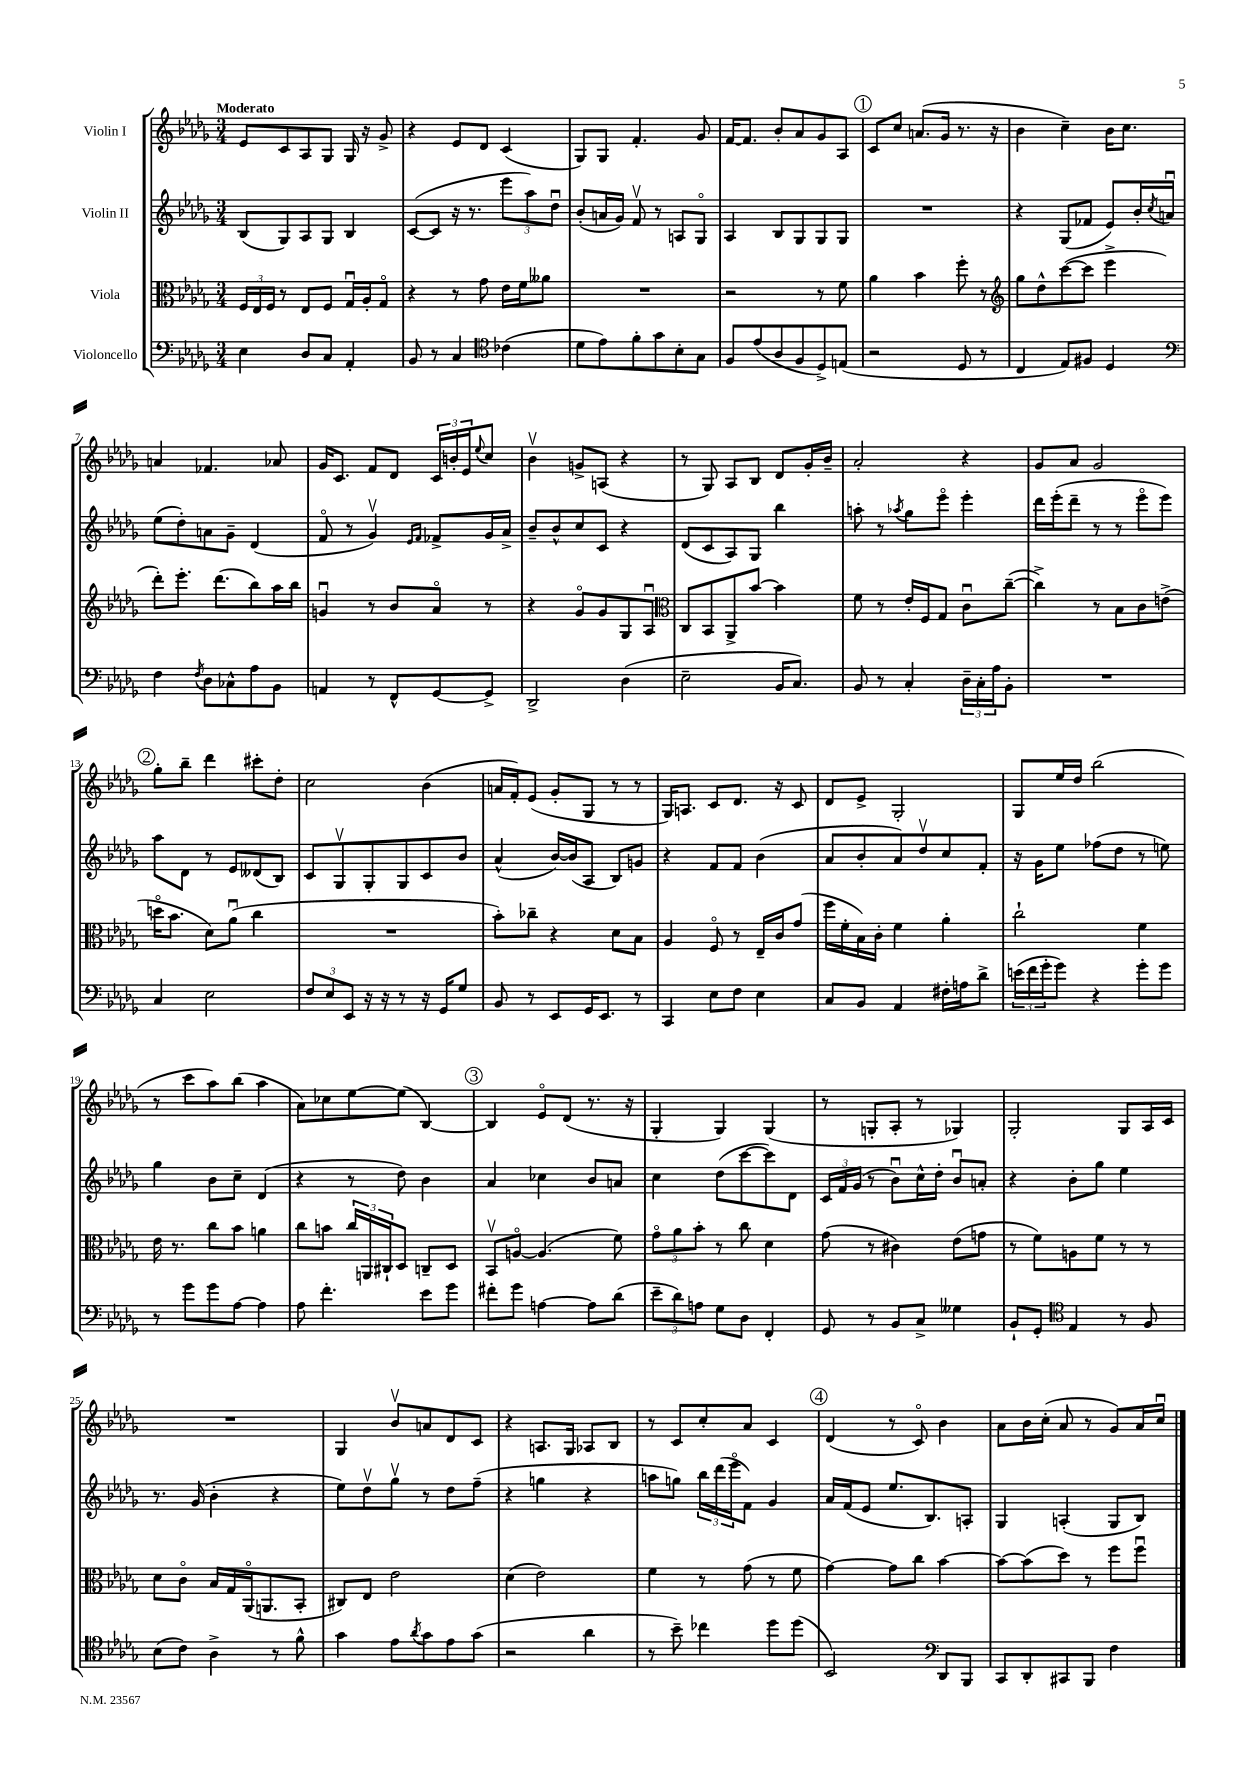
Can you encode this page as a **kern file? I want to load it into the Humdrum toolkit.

**kern	**kern	**kern	**kern
*staff4	*staff3	*staff2	*staff1
*clefF4	*clefC3	*clefG2	*clefG2
*k[b-e-a-d-g-]	*k[b-e-a-d-g-]	*k[b-e-a-d-g-]	*k[b-e-a-d-g-]
*M3/4	*M3/4	*M3/4	*M3/4
4E-	24F	(8B-	8e-
.	24E-	.	.
.	24F	.	.
.	8r	8G-)	8c
8D-	8E-	8A-	8A-
8C	8F	8G-	8G-
4AA-'	16G-u	4B-	16G-
.	16A-'	.	16r
.	8G-o	.	8g-^
=	=	=	=
8BB-	4r	([8c	4r
8r	.	8c]	.
4C	8r	16r	8e-
.	.	8.r	.
.	8g-	.	8d-
*clefC4	*	*	*
(4c-	16e-	12eee-	(4c
.	16f	.	.
.	.	12aa-)	.
.	8a--	.	.
.	.	12dd-u	.
=	=	=	=
8d-	2.r	(8b-'	8G-)
8e-)	.	16a	8G-
.	.	16g-)	.
8f'	.	8fv	4.f'
8g-	.	8r	.
8B-'	.	8A	.
8G-	.	8G-o	8g-
=	=	=	=
8F	2r	4A-	[16f
.	.	.	8.f]
(8e-	.	.	.
8A-	.	8B-	8b-'
8F	.	8G-	8a-
8D-^)	8r	8G-	8g-
(8E	8f	8G-	8A-
=	=	=	=
2r	4a-	2.r	8c
.	.	.	8cc
.	4b-	.	(8.a
.	.	.	16g-
8D-	8ff'	.	8.r
8r	8r	.	.
.	.	.	16r
=	=	=	=
*	*clefG2	*	*
4C	8gg-	4r	4b-
.	8dd-^^	.	.
8E-)	([8ccc	(8G-	4cc~)
8F#	8ccc]	8f-	.
4D-	4eee-^	8e-)	16b-
.	.	.	8.cc
.	.	16b-'	.
.	.	8qcc	.
.	.	16au	.
=	=	=	=
*clefF4	*	*	*
4F	8ddd-')	(8ee-	4a
.	8.eee-'	8dd-')	.
8qF	.	.	.
8D-	.	8a	4.f-
.	(8.ddd-	.	.
8C-^^	.	8g-~	.
8A-	8bb-)	(4d-	.
8BB-	16aa-	.	8a-
.	16bb-	.	.
=	=	=	=
4AA	4gu	8fo	16g-
.	.	.	8.c
.	.	8r	.
8r	8r	4g-v)	8f
8FF^^	8b-	.	8d-
.	.	16qqe-	.
.	.	16qqf	.
[8GG-	8a-o	8f-^	24c
.	.	.	24b'
.	.	.	24e-
.	.	.	8qqee-
8GG-^]	8r	16g-	8cc
.	.	16a-^	.
=	=	=	=
2DD-^	4r	8b-~	4b-v
.	.	8b-^^	.
.	8g-o	8cc	8g^
.	8g-	8c	(8A
(4D-	8G-	4r	4r
.	8A-u	.	.
=	=	=	=
*	*clefC3	*	*
2E-~	8C	(8d-	8r
.	8BB-	8c	8G-)
.	8AA-^	8A-)	8A-
.	[8b-	8G-	8B-
16BB-	4b-]	4bb-	8d-
8.C)	.	.	.
.	.	.	16g-'
.	.	.	16b-~
=	=	=	=
8BB-	8f	8aa'	2a-'
8r	8r	8r	.
.	.	8qaa-	.
4C'	16e-'	8gg-	.
.	16F	.	.
.	8G-	8eee-o	.
24D-~	8cu	4eee-'	4r
24C'	.	.	.
24A-	.	.	.
8BB-'	([8cc~	.	.
=	=	=	=
2.r	4cc^])	16ddd-	8g-
.	.	(16eee-'	.
.	.	8ddd-~	8a-
.	8r	8r	2g-
.	8B-	8r	.
.	8c	8eee-o	.
.	(8e^	8eee-)	.
=	=	=	=
4C	16ddo	8aa-	8gg-'
.	8.b-	.	.
.	.	8d-	8bb-~
2E-	8d-)	8r	4ddd-
.	(8a-u	8e-	.
.	4cc	(8d--	8ccc#'
.	.	8B-)	8dd-'
=	=	=	=
12F	2.r	8c	2cc
12E-	.	.	.
.	.	8G-v	.
12EE-	.	.	.
16r	.	8G-'	.
16r	.	.	.
8r	.	8G-	.
16r	.	8c	(4b-
16GG-	.	.	.
8G-	.	8b-	.
=	=	=	=
8BB-	8b-')	(4a-^^	16a
.	.	.	16f')
8r	8cc-~	.	(8e-
8EE-	4r	[16b-)	8g-'
.	.	(16b-]	.
16GG-	.	8A-	8G-
8.EE-	.	.	.
.	8d-	8B-)	8r
8r	8B-	8g	8r
=	=	=	=
4CC	4A-	4r	16G-)
.	.	.	8.A
8E-	8Fo	8f	8c
8F	8r	8f	8.d-
4E-	16E-~	(4b-	.
.	16c	.	16r
.	(8g-	.	8c
=	=	=	=
8C	16ff	8a-	8d-
.	16f'	.	.
8BB-	16B-)	8b-'	8e-^
.	16c'	.	.
4AA-	4f	8a-)	2G-'
.	.	8dd-v	.
16F#'	4a-'	8cc	.
16A	.	.	.
8d-^	.	8f'	.
=	=	=	=
(24e	2cc`	16r	8G-
24f	.	.	.
.	.	16g-	.
24g-'	.	.	.
8g-)	.	8ee-	16ee-
.	.	.	16dd-
4r	.	(8ff-	(2bb-
.	.	8dd-	.
8g-'	4f	8r	.
8g-	.	8ee)	.
=	=	=	=
8r	16e-	4gg-	8r
.	8.r	.	.
8g-	.	.	8ccc
8g-	8cc	8b-	8aa-)
[8A-	8b-	8cc~	(8bb-
4A-]	4a	(4d-	4aa-
=	=	=	=
8A-	8cc	4r	8a-)
4.f'	8b	.	8cc-
.	24cc	8r	[8ee-
.	24AA	.	.
.	24C#`	.	.
.	8D-	8dd-)	(8ee-]
8e-	8C~	4b-	[4B-)
8g-	8D-	.	.
=	=	=	=
8f#'	8BB-v	4a-	4B-]
8g-	[8Ao	.	.
[4A	(4.A]	4cc-	8e-o
.	.	.	(8d-
8A]	.	8b-	8.r
(8d-	8f)	8a	.
.	.	.	16r
=	=	=	=
12e-~	12g-o	4cc	4G-'
12d-)	12a-	.	.
12A	12b-'	.	.
8G-	8r	(8dd-	4G-)
8D-	8cc	[8ccc	.
4FF'	4d-	8ccc])	(4G-
.	.	8d-	.
=	=	=	=
8GG-	(8g-	24c	8r
.	.	24f	.
.	.	(24g-	.
8r	8r	8r	8G'
8BB-	4c#)	8b-u)	8A-'
8C^	.	16cc^^	8r
.	.	16dd-'	.
4G--	(8e-	8b-u	4G-)
.	8g	8a'	.
=	=	=	=
8BB-`	8r	4r	2G-'
8GG-'	8f)	.	.
*clefC4	*	*	*
4E-	8A	8b-'	.
.	8f	8gg-	.
8r	8r	4ee-	8G-
8F	8r	.	16A-
.	.	.	16c
=	=	=	=
(8B-	8d-	8.r	2.r
8c)	8co	.	.
.	.	(16g-	.
4A-^	16B-	4b-'	.
.	16G-	.	.
.	(16AA-o	.	.
.	8.AA	.	.
8r	.	4r	.
8f^^	8BB-'	.	.
=	=	=	=
4g-	8C#)	8ee-)	4G-
.	8E-	8dd-v	.
8e-	2e-	8gg-v	8b-v
8qa-	.	.	.
8g-	.	8r	8a
8e-	.	8dd-	8d-
(8g-	.	(8ff~	8c
=	=	=	=
2r	(4d-	4r	4r
.	2e-)	4gg	8.A
.	.	.	16G-
4a-	.	4r	8A-
.	.	.	8B-
=	=	=	=
8r	4f	8aa	8r
8b-~)	.	8gg)	8c
4cc-	8r	24bb-	8cc'
.	.	(24ddd-	.
.	.	24eee-o	.
.	(8g-	8f)	8a-
8dd-	8r	4g-	4c
(8dd-	8f	.	.
=	=	=	=
2BB-)	[4g-)	16a-	(4d-
.	.	(16f	.
.	.	8e-	.
.	8g-]	8.ee-	8r
.	8cc	.	8co)
.	.	8.B-)	.
*clefF4	*	*	*
8DD-	[4b-	.	4b-
8BBB-	.	8A'	.
=	=	=	=
8CC	8b-_	4G-	8a-
8DD-'	(8b-]	.	16b-
.	.	.	(16cc'
8CC#	8dd-)	(4A'	8a-
8BBB-	8r	.	8r
4F	8ff	8G-	8g-)
.	8ffu	8B-)	16a-
.	.	.	16ccu
==	==	==	==
*-	*-	*-	*-
